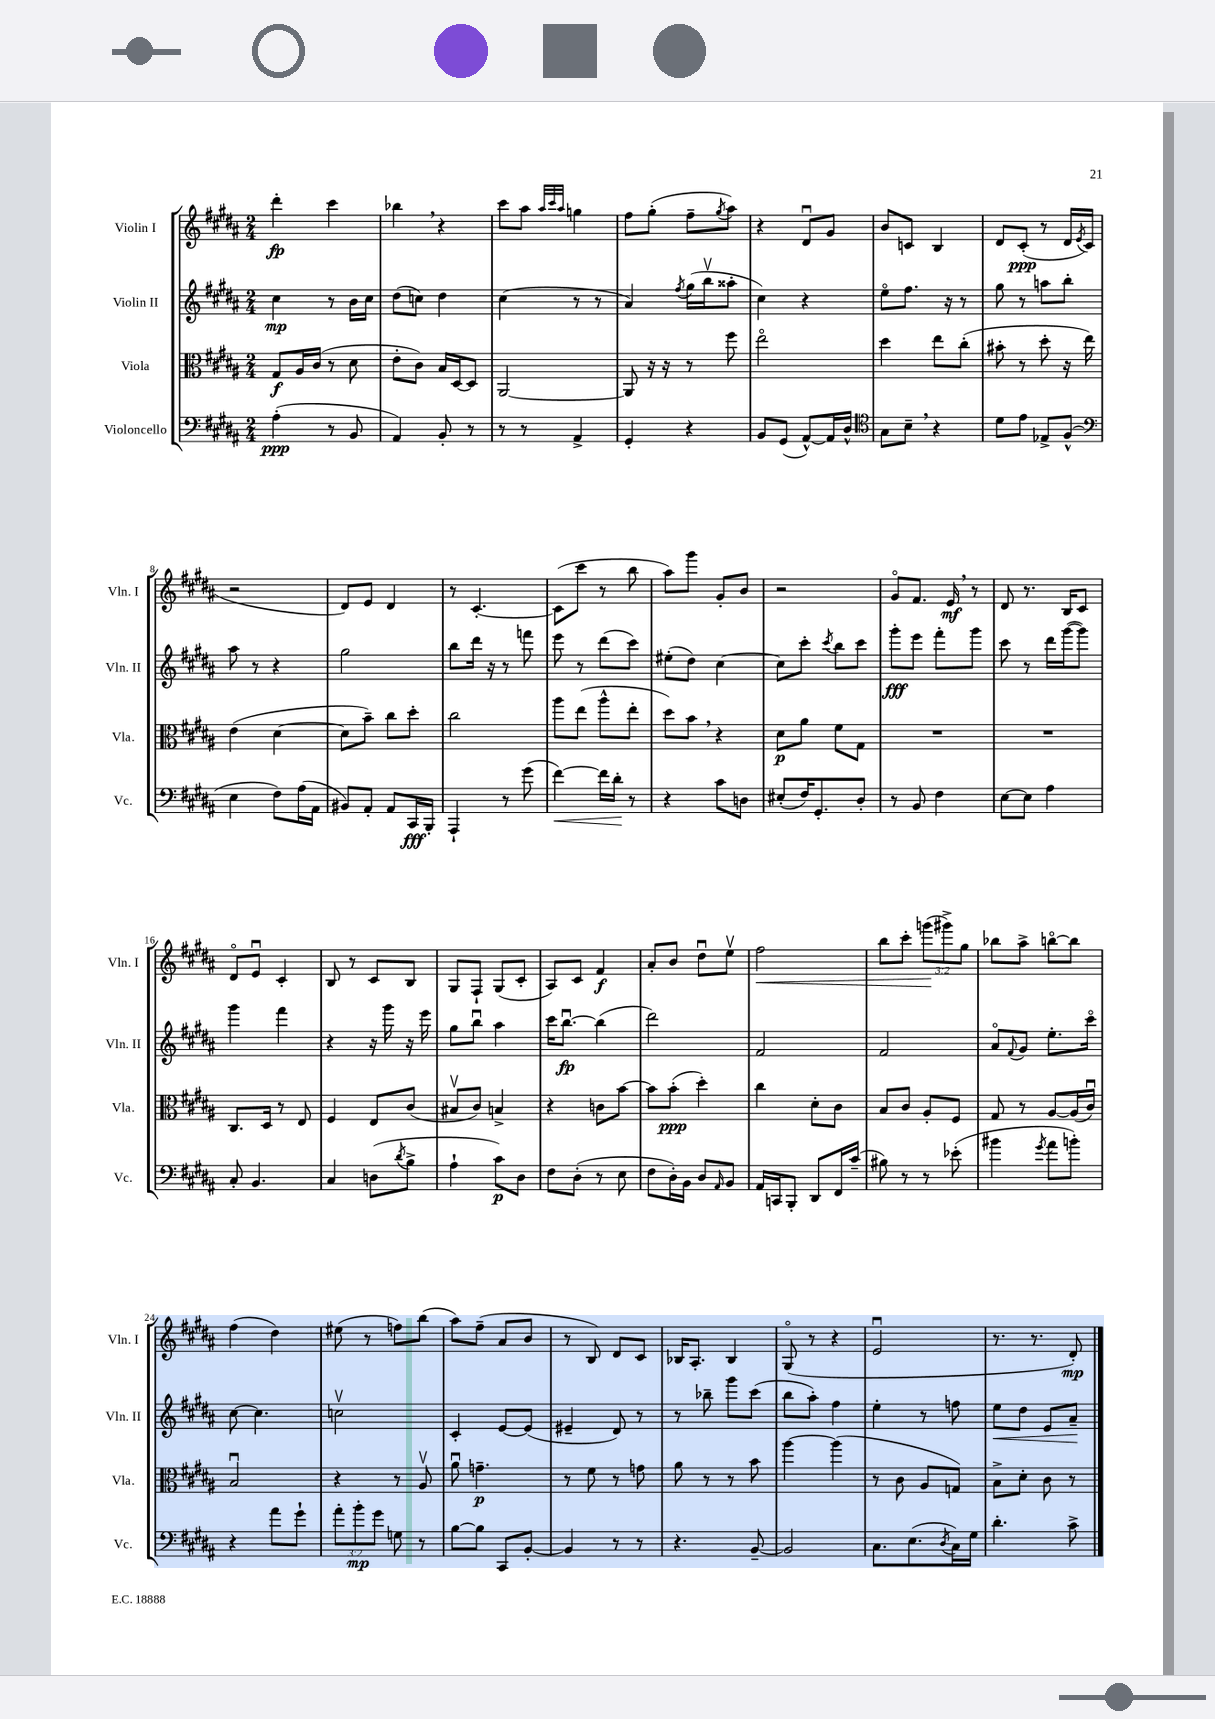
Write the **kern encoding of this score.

**kern	**dynam	**kern	**dynam	**kern	**dynam	**kern	**dynam
*part4	*part4	*part3	*part3	*part2	*part2	*part1	*part1
*staff4	*staff4	*staff3	*staff3	*staff2	*staff2	*staff1	*staff1
*I"Violoncello	*	*I"Viola	*	*I"Violin II	*	*I"Violin I	*
*I'Vc.	*	*I'Vla.	*	*I'Vln. II	*	*I'Vln. I	*
*clefF4	*	*clefC3	*	*clefG2	*	*clefG2	*
*k[f#c#g#d#a#]	*	*k[f#c#g#d#a#]	*	*k[f#c#g#d#a#]	*	*k[f#c#g#d#a#]	*
*M2/4	*	*M2/4	*	*M2/4	*	*M2/4	*
=1	=1	=1	=1	=1	=1	=1	=1
(4A#'\	ppp	8G#/L	f	4cc#\	mp	4ddd#'\	fp
.	.	16A#/L	.	.	.	.	.
.	.	(16c#/JJ	.	.	.	.	.
8r	.	8r	.	8r	.	4ccc#\	.
8BB/	.	8d#\	.	16b\LL	.	.	.
.	.	.	.	16cc#\JJ	.	.	.
=2	=2	=2	=2	=2	=2	=2	=2
4AA#/)	.	8e'\L	.	(8dd#\L	.	4bb-X,\	.
.	.	8c#\J)	.	8ccn\J)	.	.	.
8BB'/	.	16B/LL	.	4dd#\	.	4r	.
.	.	[16D#/J	.	.	.	.	.
8r	.	8D#/J]	.	.	.	.	.
=3	=3	=3	=3	=3	=3	=3	=3
8r	.	[2AA#/	.	(4cc#\	.	8ccc#\L	.
8r	.	.	.	.	.	8aa#\J	.
.	.	.	.	.	.	32qqaa#/LLL	.
.	.	.	.	.	.	32qqccc#/	.
.	.	.	.	.	.	32qqaa#/JJJ	.
4AA#^/	.	.	.	8r	.	4ggn\	.
.	.	.	.	8r	.	.	.
=4	=4	=4	=4	=4	=4	=4	=4
4GG#'/	.	8AA#/]	.	4a#/)	.	8ff#\L	.
.	.	16r	.	.	.	(8gg#'\J	.
.	.	16r	.	.	.	.	.
.	.	.	.	8qff#/	.	.	.
4r	.	8r	.	(16gg#\LL	.	8ff#~\L	.
.	.	.	.	16bbv\J	.	.	.
.	.	.	.	.	.	8qgg#/	.
.	.	8ff#\	.	8aa##X'\J	.	8aa#\J)	.
=5	=5	=5	=5	=5	=5	=5	=5
8BB/L	.	2ee\	.	4cc#\)	.	4r	.
(8GG#/J	.	.	.	.	.	.	.
[8AA#^^/L)	.	.	.	4r	.	8d#u/L	.
16AA#/L]	.	.	.	.	.	8g#/J	.
16D#^^/JJ	.	.	.	.	.	.	.
=6	=6	=6	=6	=6	=6	=6	=6
*clefC4	*	*	*	*	*	*	*
8G#\L	.	4dd#\	.	8ee\L	.	8b/L	.
8B~,\J	.	.	.	8.ff#\J	.	8cn/J	.
4r	.	8ee\L	.	.	.	4B/	.
.	.	.	.	16r	.	.	.
.	.	(8cc#'\J	.	8r	.	.	.
=7	=7	=7	=7	=7	=7	=7	=7
8d#\L	.	8b#X'\	.	8gg#\	.	8d#/L	.
8e\J	.	8r	.	8r	.	(8c#'/J	ppp
8E-X^/L	.	8dd#'\	.	8aan\L	.	8r	.
(8F#^^/J	.	16r	.	8bb'\J	.	16d#/LL	.
.	.	.	.	.	.	8qe/	.
.	.	16ee\)	.	.	.	16c#/JJ	.
!!LO:LB:g=z
=8	=8	=8	=8	=8	=8	=8	=8
*clefF4	*	*	*	*	*	*	*
4E\	.	(4e\	.	8aa#\	.	2r	.
.	.	.	.	8r	.	.	.
8F#\L)	.	[4d#\	.	4r	.	.	.
(16A#\L	.	.	.	.	.	.	.
16AA#\JJ	.	.	.	.	.	.	.
=9	=9	=9	=9	=9	=9	=9	=9
8BB#X/L)	.	8d#\L]	.	2gg#\	.	8d#/L)	.
8AA#'/J	.	8b~\J)	.	.	.	8e/J	.
8AA#/L	.	8cc#\L	.	.	.	4d#/	.
16CC#/L	fff	8dd#'\J	.	.	.	.	.
16BBB'/JJ	.	.	.	.	.	.	.
=10	=10	=10	=10	=10	=10	=10	=10
4AAA#`/	.	2cc#\	.	8bb\L	.	8r	.
.	.	.	.	16ddd#\Jk	.	[4.c#'/	.
.	.	.	.	16r	.	.	.
8r	.	.	.	8r	.	.	.
(8g#\	.	.	.	8fffn\	.	.	.
=11	=11	=11	=11	=11	=11	=11	=11
!	!LO:HP:b	!	!	!	!	!	!
[4f#\)	<	8aa#\L	.	8eee\	.	(8c#\L]	.
.	.	(8ee\J	.	8r	.	8ccc#\J	.
16f#\LL]	.	8aa#^^\L	.	(8ddd#\L	.	8r	.
16d#'\JJ	.	.	.	.	.	.	.
8r	[	8ee'\J	.	8ccc#\J)	.	8bb\	.
=12	=12	=12	=12	=12	=12	=12	=12
4r	.	8dd#\L)	.	(8ee#X'\L	.	8aa#\L)	.
.	.	8b,\J	.	8dd#\J)	.	8ggg#\J	.
8c#\L	.	4r	.	[4cc#\	.	8g#'/L	.
8Dn\J	.	.	.	.	.	8b/J	.
=13	=13	=13	=13	=13	=13	=13	=13
(8E#X'/L	.	8d#\L	p	8cc#\L]	.	2r	.
16F#/K)	.	8a#\J	.	8ccc#'\J	.	.	.
8.GG#'/	.	.	.	.	.	.	.
.	.	.	.	8qccc#/	.	.	.
.	.	8f#\L	.	8bb\L	.	.	.
8D#'/J	.	8G#\J	.	8ccc#\J	.	.	.
=14	=14	=14	=14	=14	=14	=14	=14
8r	.	2r	.	8ggg#'\L	fff	8g#/L	.
8BB/	.	.	.	8eee\J	.	8.f#/J	.
4F#\	.	.	.	8fff#'\L	.	.	.
.	.	.	.	.	.	16e,/	mf
.	.	.	.	8ggg#\J	.	8r	.
=15	=15	=15	=15	=15	=15	=15	=15
[8E\L	.	2r	.	8ccc#\	.	8d#/	.
8E\J]	.	.	.	8r	.	8.r	.
4A#\	.	.	.	16ddd#\LL	.	.	.
.	.	.	.	([16ggg#\J	.	16B/KL	.
.	.	.	.	8ggg#\J])	.	8c#/J	.
!!LO:LB:g=z
=16	=16	=16	=16	=16	=16	=16	=16
8C#'/	.	8.C#/L	.	4ggg#\	.	8d#/L	.
4.BB/	.	.	.	.	.	8eu/J	.
.	.	16D#/Jk	.	.	.	.	.
.	.	8r	.	4fff#\	.	4c#'/	.
.	.	8E/	.	.	.	.	.
=17	=17	=17	=17	=17	=17	=17	=17
4C#/	.	4F#/	.	4r	.	8B/	.
.	.	.	.	.	.	8r	.
(8Dn\L	.	8E/L	.	16r	.	8c#/L	.
.	.	.	.	16ggg#\	.	.	.
8qd#/	.	.	.	.	.	.	.
8B^\J	.	(8c#/J	.	16r	.	8B/J	.
.	.	.	.	16eee\	.	.	.
=18	=18	=18	=18	=18	=18	=18	=18
4A#`\	.	8B#Xv/L	.	8gg#\L	.	8G#/L	.
.	.	8c#/J)	.	8bbu\J	.	8F#`/J	.
8c#\L)	p	4Bn^/	.	4aa#\	.	(8G#/L	.
8D#\J	.	.	.	.	.	8c#'/J	.
=19	=19	=19	=19	=19	=19	=19	=19
8F#\L	.	4r	.	16ccc#\KL	.	8A#/L)	.
.	.	.	.	[8.bbu\J	fp	.	.
(8D#'\J	.	.	.	.	.	8c#/J	.
8r	.	8cn\L	.	(4bb\]	.	4f#/	f
8E\	.	[8b\J	.	.	.	.	.
=20	=20	=20	=20	=20	=20	=20	=20
8F#\L	.	8b\L]	.	2ddd#\)	.	8a#'/L	.
16D#'\L)	.	(8b'\J	ppp	.	.	8b/J	.
16BB\JJ	.	.	.	.	.	.	.
8D#/L	.	4dd#'\)	.	.	.	8dd#u\L	.
16qqAA#/	.	.	.	.	.	.	.
8BB/J	.	.	.	.	.	8eev\J	.
=21	=21	=21	=21	=21	=21	=21	=21
!	!	!	!	!	!	!	!LO:HP:b
16AA#/LL	.	4cc#\	.	2f#/	.	2ff#\	<
16CCn/J	.	.	.	.	.	.	.
8BBB'/J	.	.	.	.	.	.	.
8DD#/L	.	8d#'\L	.	.	.	.	.
16FF#/L	.	8c#\J	.	.	.	.	.
(16c#~/JJ	.	.	.	.	.	.	.
=22	=22	=22	=22	=22	=22	=22	=22
8B#X\)	.	8B/L	.	2f#/	.	8bb\L	.
8r	.	8c#/J	.	.	.	8ccc#'\J	.
8r	.	8A#'/L	.	.	.	(12gggn\L	.
.	.	.	.	.	.	12ggg#X^\)	[
(8e-X'\	.	8F#/J	.	.	.	.	.
.	.	.	.	.	.	12gg#\J	.
=23	=23	=23	=23	=23	=23	=23	=23
4b#X\	.	8G#/	.	8a#/L	.	8bb-X\L	.
.	.	.	.	8qqf#/	.	.	.
.	.	8r	.	8g#/J	.	8aa#^\J	.
8qg#/	.	.	.	.	.	.	.
8a#\L	.	[8A#/L	.	8.ee'\L	.	[8bbn\L	.
8bn'\J)	.	(16A#/L]	.	.	.	8bb\J]	.
.	.	16c#u/JJ)	.	16ccc#\Jk	.	.	.
!!LO:LB:g=z
=24	=24	=24	=24	=24	=24	=24	=24
4r	.	2Bu/	.	[8cc#\	.	(4ff#\	.
.	.	.	.	4.cc#\]	.	.	.
8a#\L	.	.	.	.	.	4dd#\)	.
8g#`\J	.	.	.	.	.	.	.
=25	=25	=25	=25	=25	=25	=25	=25
12a#'\L	.	4r	.	2ccnv\	.	(8ee#X\	.
12b'\	mp	.	.	.	.	.	.
.	.	.	.	.	.	8r	.
12g#\J	.	.	.	.	.	.	.
8Gn\	.	8r	.	.	.	8ffn\L)	.
8r	.	8A#v/	.	.	.	(8bb\J	.
=26	=26	=26	=26	=26	=26	=26	=26
[8B\L	.	8a#u\	.	4c#'/	.	8aa#\L)	.
8B\J]	.	4.gn~\	p	.	.	(8ff#~\J	.
8CC#/L	.	.	.	[8e/L	.	8a#/L	.
[8BB'/J	.	.	.	(8e/J]	.	8b/J	.
=27	=27	=27	=27	=27	=27	=27	=27
4BB/]	.	8r	.	4e#X~/	.	8r	.
.	.	8f#\	.	.	.	8B/)	.
8r	.	8r	.	8d#/)	.	8d#/L	.
8r	.	8gn\	.	8r	.	8c#/J	.
=28	=28	=28	=28	=28	=28	=28	=28
4.r	.	8a#\	.	8r	.	16B-X/KL	.
.	.	.	.	.	.	8.A#'/J	.
.	.	8r	.	8bb-X~\	.	.	.
.	.	8r	.	8ggg#\L	.	4B-/	.
[8BB~/	.	8b\	.	(8ccc#\J	.	.	.
=29	=29	=29	=29	=29	=29	=29	=29
2BB/]	.	[4aa#\	.	8bb\L	.	(8G#/	.
.	.	.	.	8aa#'\J)	.	8r	.
.	.	(4aa#\]	.	4ff#\	.	4r	.
=30	=30	=30	=30	=30	=30	=30	=30
8.C#\L	.	8r	.	4ee'\	.	2eu/	.
.	.	8c#\	.	.	.	.	.
(8.E\	.	.	.	.	.	.	.
.	.	8A#/L	.	8r	.	.	.
8qD#/	.	.	.	.	.	.	.
16C#\L)	.	8Gn/J)	.	8ffn\	.	.	.
16G#\JJ	.	.	.	.	.	.	.
=31	=31	=31	=31	=31	=31	=31	=31
!	!	!	!	!	!LO:HP:b	!	!
4.d#'\	.	8B^\L	.	8ee\L	<	8.r	.
.	.	8d#'\J	.	8dd#\J	.	.	.
.	.	.	.	.	.	8.r	.
.	.	8c#\	.	8e/L	.	.	.
8c#^\	.	8r	.	8a#~/J	.	8d#'/)	mp
.	.	.	.	.	[	.	.
==	==	==	==	==	==	==	==
*-	*-	*-	*-	*-	*-	*-	*-
